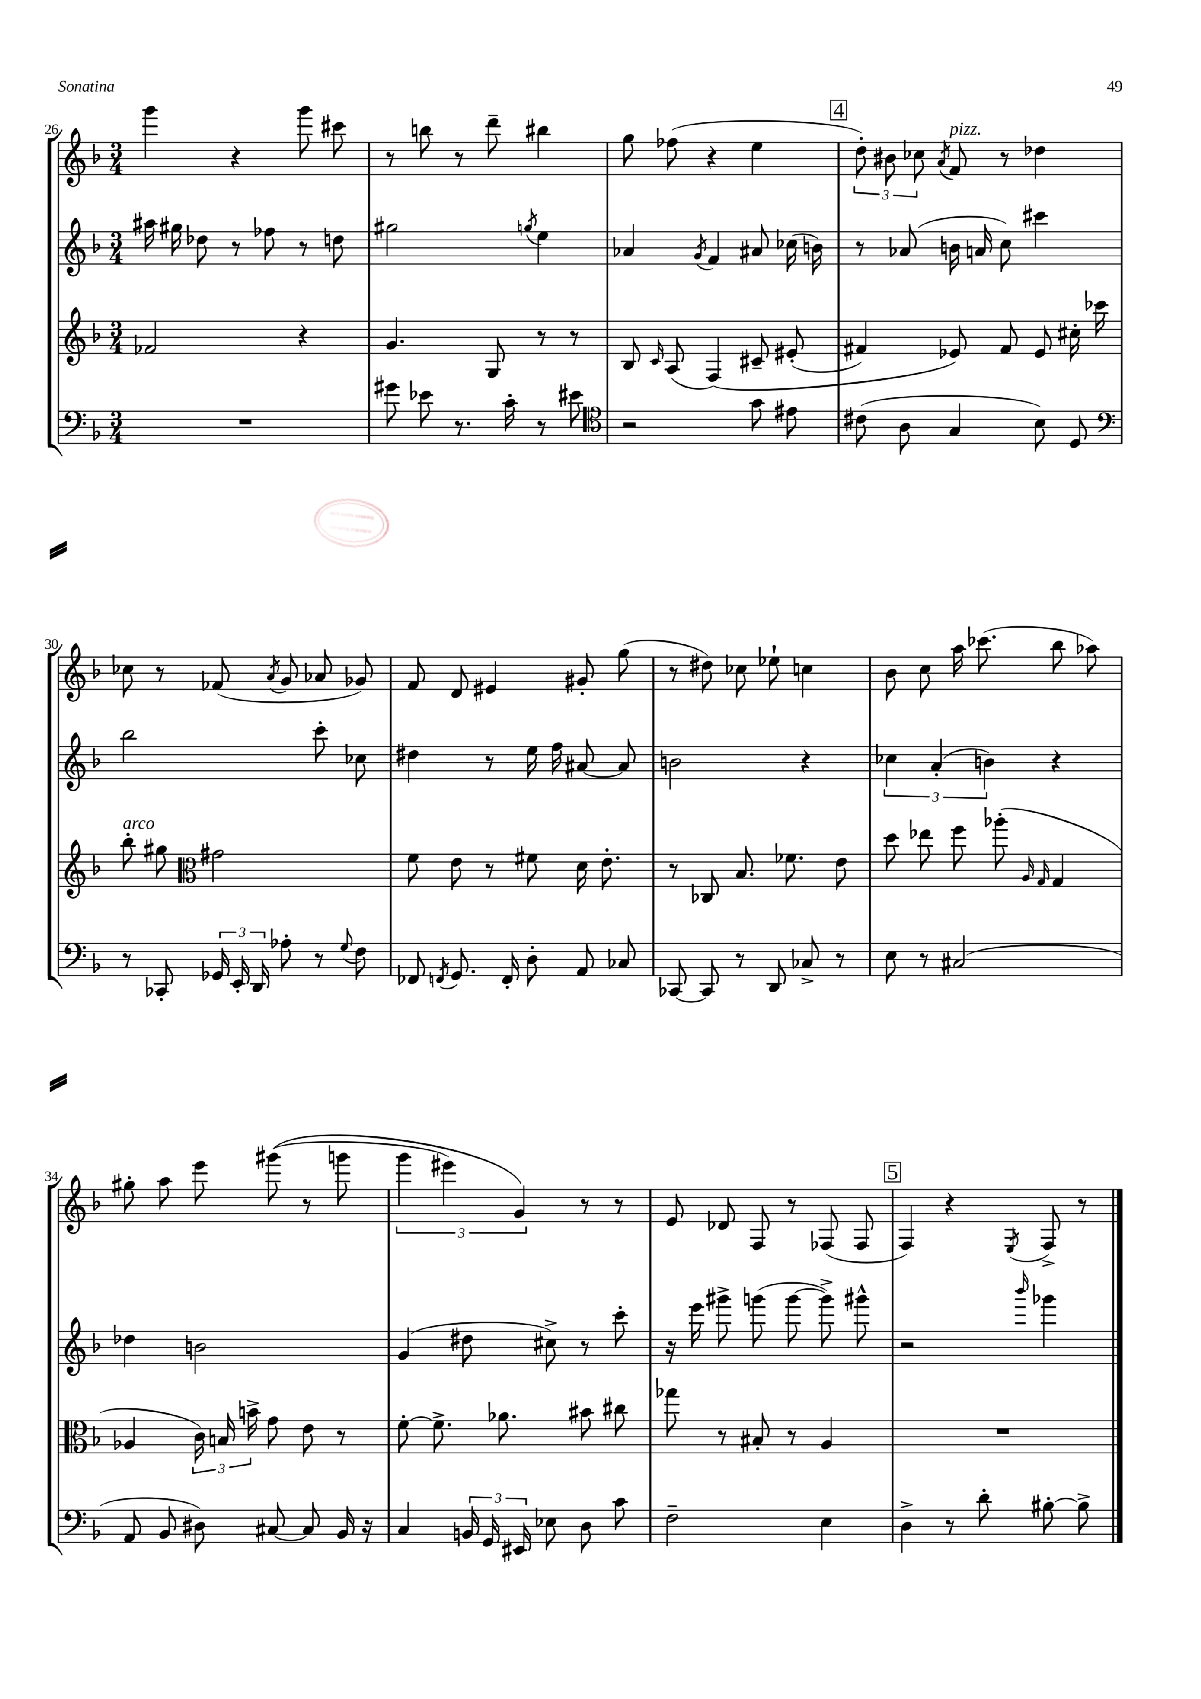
<<
\new StaffGroup <<
\new Staff = "s0" {
    \clef treble \key f \major \numericTimeSignature \time 3/4
    \autoBeamOff g'''4 r4 g'''8 cis'''8 |
    r8 b''8 r8 d'''8-- bis''4 |
    g''8 fes''8( r4 e''4 |
    \mark \markup { \box "4" } \tuplet 3/2 { d''8-.) bis'8 ces''8 } \acciaccatura { a'8 } f'8^\markup { \italic "pizz." } r8 des''4 |
    ces''8 r8 fes'8( \acciaccatura { a'8 } g'8 aes'8 ges'8) |
    f'8 d'8 eis'4 gis'8-. g''8( |
    r8 dis''8) ces''8 ees''8-! c''4 |
    bes'8 c''8 a''16 ces'''8.( bes''8 aes''8) |
    gis''8-. a''8 e'''8 gis'''8(\( r8 g'''8 |
    \tuplet 3/2 { g'''4 eis'''4) g'4\) } r8 r8 |
    e'8 des'8 f8 r8 fes8( fes8 |
    \mark \markup { \box "5" } f4) r4 \acciaccatura { e8 } f8-> r8 \bar "|." |
}
\new Staff = "s1" {
    \clef treble \key f \major \numericTimeSignature \time 3/4
    \autoBeamOff ais''16 gis''16 des''8 r8 fes''8 r8 d''8 |
    gis''2 \acciaccatura { g''8 } e''4 |
    aes'4 \acciaccatura { g'8 } f'4 ais'8 ces''16( b'16) |
    \mark \markup { \box "4" } r8 aes'8( b'16 a'16 c''8) cis'''4 |
    bes''2 c'''8-. ces''8 |
    dis''4 r8 e''16 f''16 ais'8~ ais'8 |
    b'2 r4 |
    \tuplet 3/2 { ces''4 a'4-.( b'4) } r4 |
    des''4 b'2 |
    g'4( dis''8 cis''8->) r8 c'''8-. |
    r16 e'''16 gis'''8-> g'''8( g'''8~ g'''8->) gis'''8-^ |
    \mark \markup { \box "5" } r2 \grace { bes'''16 } ges'''4 \bar "|." |
}
\new Staff = "s2" {
    \clef treble \key f \major \numericTimeSignature \time 3/4
    \autoBeamOff fes'2 r4 |
    g'4. g8 r8 r8 |
    bes8 \grace { c'16 } a8( f4)\( cis'8-- eis'8-.( |
    \mark \markup { \box "4" } fis'4) ees'8\) fis'8 ees'8 cis''16-. ces'''16 |
    bes''8-.^\markup { \italic "arco" } gis''8 \clef alto gis'2 |
    f'8 e'8 r8 fis'8 d'16 e'8.-. |
    r8 ces8 bes8. fes'8. e'8 |
    d''8 ees''8 f''8 aes''8-.( \grace { a16 g16 } g4 |
    aes4 \tuplet 3/2 { c'16) b16 b'16-> } g'8 e'8 r8 |
    f'8~-. f'8.-> aes'8. bis'8 cis''8 |
    ges''8 r8 bis8-. r8 a4 |
    \mark \markup { \box "5" } R2. \bar "|." |
}
\new Staff = "s3" {
    \clef bass \key f \major \numericTimeSignature \time 3/4
    \autoBeamOff R2. |
    gis'8 ees'8 r8. c'16-. r8 eis'8 |
    \clef tenor r2 g'8 eis'8 |
    \mark \markup { \box "4" } cis'8( a8 g4 bes8) d8 |
    \clef bass r8 ces,8-. \tuplet 3/2 { ges,16 e,16-. d,16 } aes8-. r8 \appoggiatura { g8 } f8 |
    fes,8 \acciaccatura { f,8 } g,8. f,16-. d8-. a,8 ces8 |
    ces,8~ ces,8 r8 d,8 ces8-> r8 |
    e8 r8 cis2( |
    a,8 bes,8 dis8) cis8~ cis8 bes,16 r16 |
    c4 \tuplet 3/2 { b,16 g,16 eis,16 } ees8 d8 c'8 |
    f2-- e4 |
    \mark \markup { \box "5" } d4-> r8 d'8-. bis8~-. bis8-> \bar "|." |
}
>>
>>
\layout { \context { \Score currentBarNumber = #26 } }
